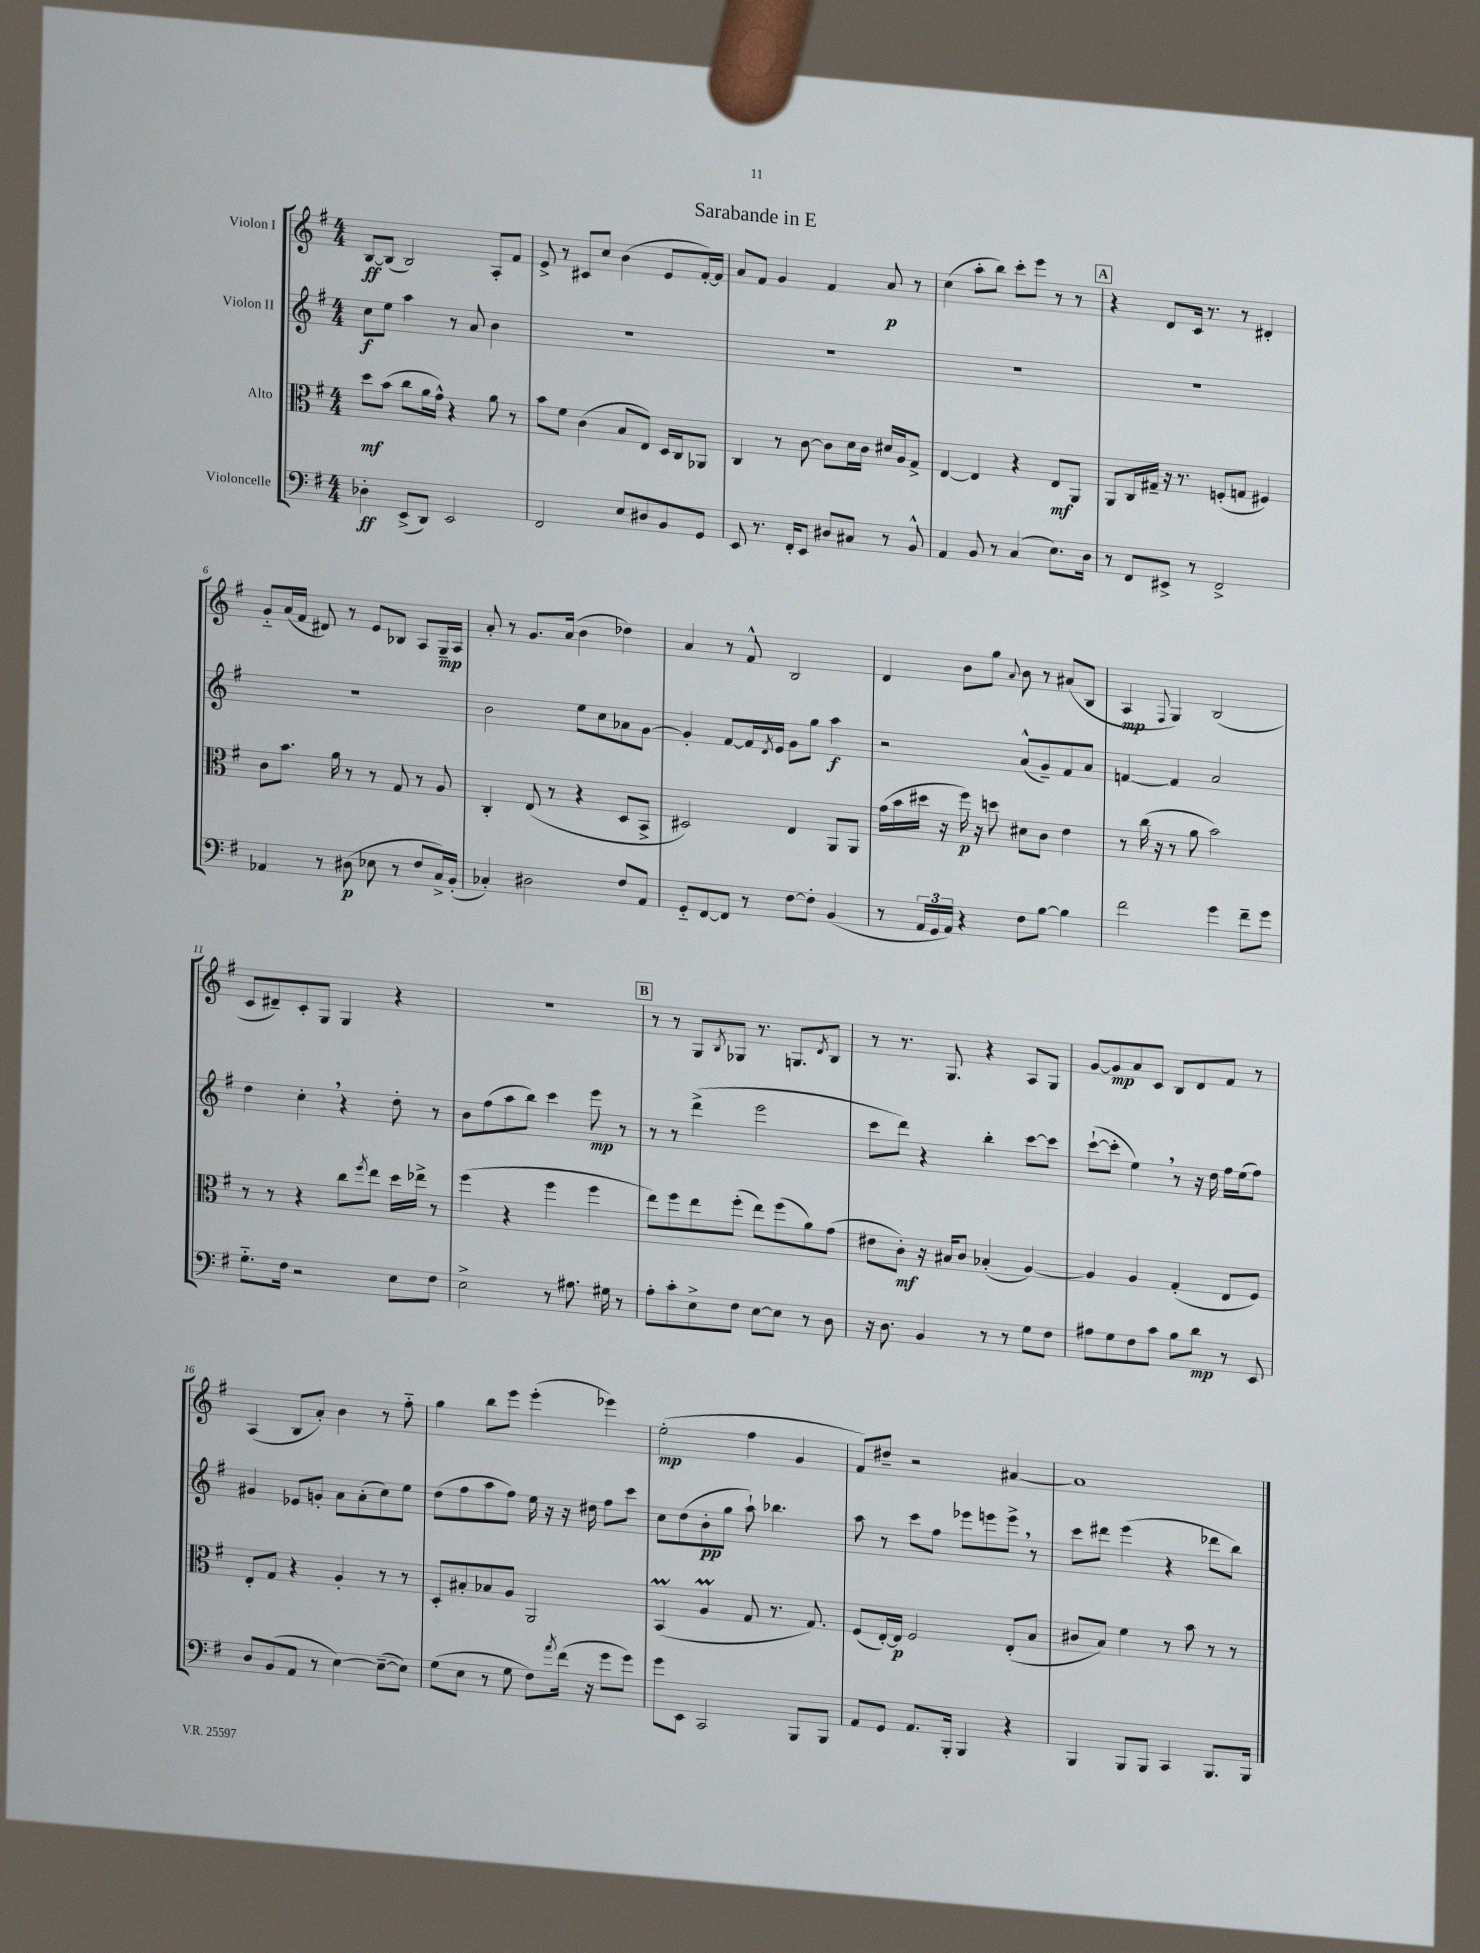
\header { title = "Sarabande in E" }
<<
\new StaffGroup <<
\new Staff = "s0" \with { instrumentName = "Violon I" } {
    \clef treble \key g \major \numericTimeSignature \time 4/4
    b8~\ff b8( b2) a8-. fis'8 |
    e'8-> r8 cis'8 c''8 b'4( e'8 fis'16~-.) fis'16 |
    a'8 fis'8 g'4 fis'4 a'8\p r8 |
    c''4( a''8-. b''8) c'''8-. e'''8 r8 r8 |
    \mark \markup { \box "A" } r4 d'8 c'16 r8. r8 dis'4-. |
    g'8-_ a'16( fis'16 dis'8) r8 e'8 bes8 a8 g16--\mp a16 |
    a'8-. r8 g'8. a'16( b'4 des''4) |
    a'4 r8 fis'8-^ b2 |
    d'4 b'8 g''8 \appoggiatura { a'8 } b'8 r8 ais'8( b8 |
    a4\mp \appoggiatura { fis8 } g4) b2( |
    c'8 dis'8--) c'8-. g8 g4 r4 |
    R1 |
    \mark \markup { \box "B" } r8 r8 g8 \acciaccatura { b8 } ges8 r8. g8. \acciaccatura { d'8 } b8 |
    r8 r8. g8. r4 a8 g8 |
    g'8~ g'8\mp a'8 c'8 b8 d'8 fis'8 r8 |
    a4( b8 a'8-.) b'4 r8 fis''8-_ |
    g''4 b''8 e'''8 e'''4-.( ees'''4) |
    e''2-.\mp( fis''4 g'4 |
    fis'8) dis''8-- r2 ais'4~ |
    ais'1 \bar "|." |
}
\new Staff = "s1" \with { instrumentName = "Violon II" } {
    \clef treble \key g \major \numericTimeSignature \time 4/4
    c''8\f e''8 a''4 r8 a'8 b'4 |
    R1 |
    R1 |
    R1 |
    \mark \markup { \box "A" } R1 |
    r1 |
    b'2 e''8 c''8 aes'8 g'8~ |
    g'4-. fis'8~ fis'16 \acciaccatura { d'8 } e'16 g'8 g''8 a''4\f |
    r2 a'8-^( g'8--) fis'8 a'8 |
    f'4~ f'4 a'2 |
    d''4 c''4-. \breathe r4 d''8-. r8 |
    b'8 fis''8( a''8 b''8) c'''4 e'''8\mp r8 |
    \mark \markup { \box "B" } r8 r8 d'''4->( e'''2 |
    c'''8 d'''8) r4 b''4-. c'''8~ c'''8 |
    c'''8~-!( c'''8-. e''4) \breathe r8 r16 d''16 fis''16 e''16( fis''8) |
    gis'4 ees'8 g'8-. a'8 a'8-.( c''8) e''8 |
    d''8( fis''8 a''8 fis''8) e''16 r16 r16 dis''16 fis''8 c'''8 |
    c''8 d''8( b'8-.\pp g''8 a''8-!) bes''4. |
    a''8 r8 c'''8 fis''8 ees'''8 e'''8 e'''8-> \breathe r8 |
    c'''8 dis'''8 e'''4( r4 des'''8 b''8) \bar "|." |
}
\new Staff = "s2" \with { instrumentName = "Alto" } {
    \clef alto \key g \major \numericTimeSignature \time 4/4
    d''8\mf b'8( c''8 a'16 g'16-^) r4 a'8 r8 |
    b'8 fis'8 c'4( b8 e8) d16 c16 aes,8 |
    c4 r8 c'8~ c'8 d'16 c'16 dis'16 a16 g8-> |
    e4~ e4 r4 e8\mf a,8 |
    \mark \markup { \box "A" } a,8 c16 gis16-- r16 r8. f8-.( g8 fis4) |
    c'8 b'8. a'16 r8 r8 g8 r8 a8 |
    c4-. e8( r8 r4 d8 b,8-> |
    dis2) e4 a,8 a,8 |
    g'16( b'16 dis''16 r16 fis''16\p) r16 d''8 dis'8 c'8 e'4 |
    r8 c''16( r16 r8 a'8 b'2) |
    r8 r8 r4 c''8 \acciaccatura { fis''8 } e''8 d''16 ees''16-> r8 |
    fis''4( r4 fis''4 fis''4 |
    \mark \markup { \box "B" } e''8) fis''8 e''8 fis''8-.( e''8) fis''8( a'8) g'8( |
    eis'8 c'8-.\mf) r16 bis16 c'8 bes4-.( a4~) |
    a4 a4 g4-.( e8 fis8) |
    e8-. g8 r4 a4-. r8 r8 |
    d8-. bis8-. bes8 a8 a,2 |
    b,4\prall( a4\prall g8 r8. g8.) |
    fis8( e16~-.) e16\p fis2 e8-.( b8 |
    cis'8 b8) fis'4 r8 b'8 r8 r8 \bar "|." |
}
\new Staff = "s3" \with { instrumentName = "Violoncelle" } {
    \clef bass \key g \major \numericTimeSignature \time 4/4
    des4-.\ff e,8->( d,8) e,2 |
    fis,2 e8 dis8 b,8 g,8 |
    e,8 r8. fis,16-. e,8 dis8 cis8 r8 b,8-^ |
    a,4 b,8 r8 c4( e8.) d16 |
    \mark \markup { \box "A" } r8 fis,8 eis,8-> r8 fis,2-> |
    aes,4 r8 dis8\p( ees8 r8 fis8 c16->) b,16-.( |
    ces4-.) dis2 fis8 a,8 |
    g,8-_ fis,8~ fis,8 r8 fis8~ fis8-. b,4( |
    r8 \tuplet 3/2 { a,16 g,16 a,16) } r4 fis8 b8~ b4 |
    fis'2 g'4 fis'8-- g'8 |
    g8.-_ fis16 r2 e8 fis8 |
    e2-> r8 ais8. gis16 r8 |
    \mark \markup { \box "B" } a8-. c'8-. e8-> fis8 e8~ e8 r8 d8 |
    r16 d8. b,4 r8 r8 g8 fis8 |
    ais8 g8 fis8 c'8 b8 d'8\mp r8 e,8 |
    d8 b,8( a,8 r8 e4~) e8~--( e8) |
    g8( e8 r8 g8 fis8) \acciaccatura { a'8 } fis'16( r16 g'8 g'8) |
    g'8 e,8 c,2 b,,8 b,,8 |
    a,8 g,8 a,8. b,,16-. b,,4 r4 |
    b,,4 b,,8 b,,8 c,4 b,,8. b,,16 \bar "|." |
}
>>
>>
